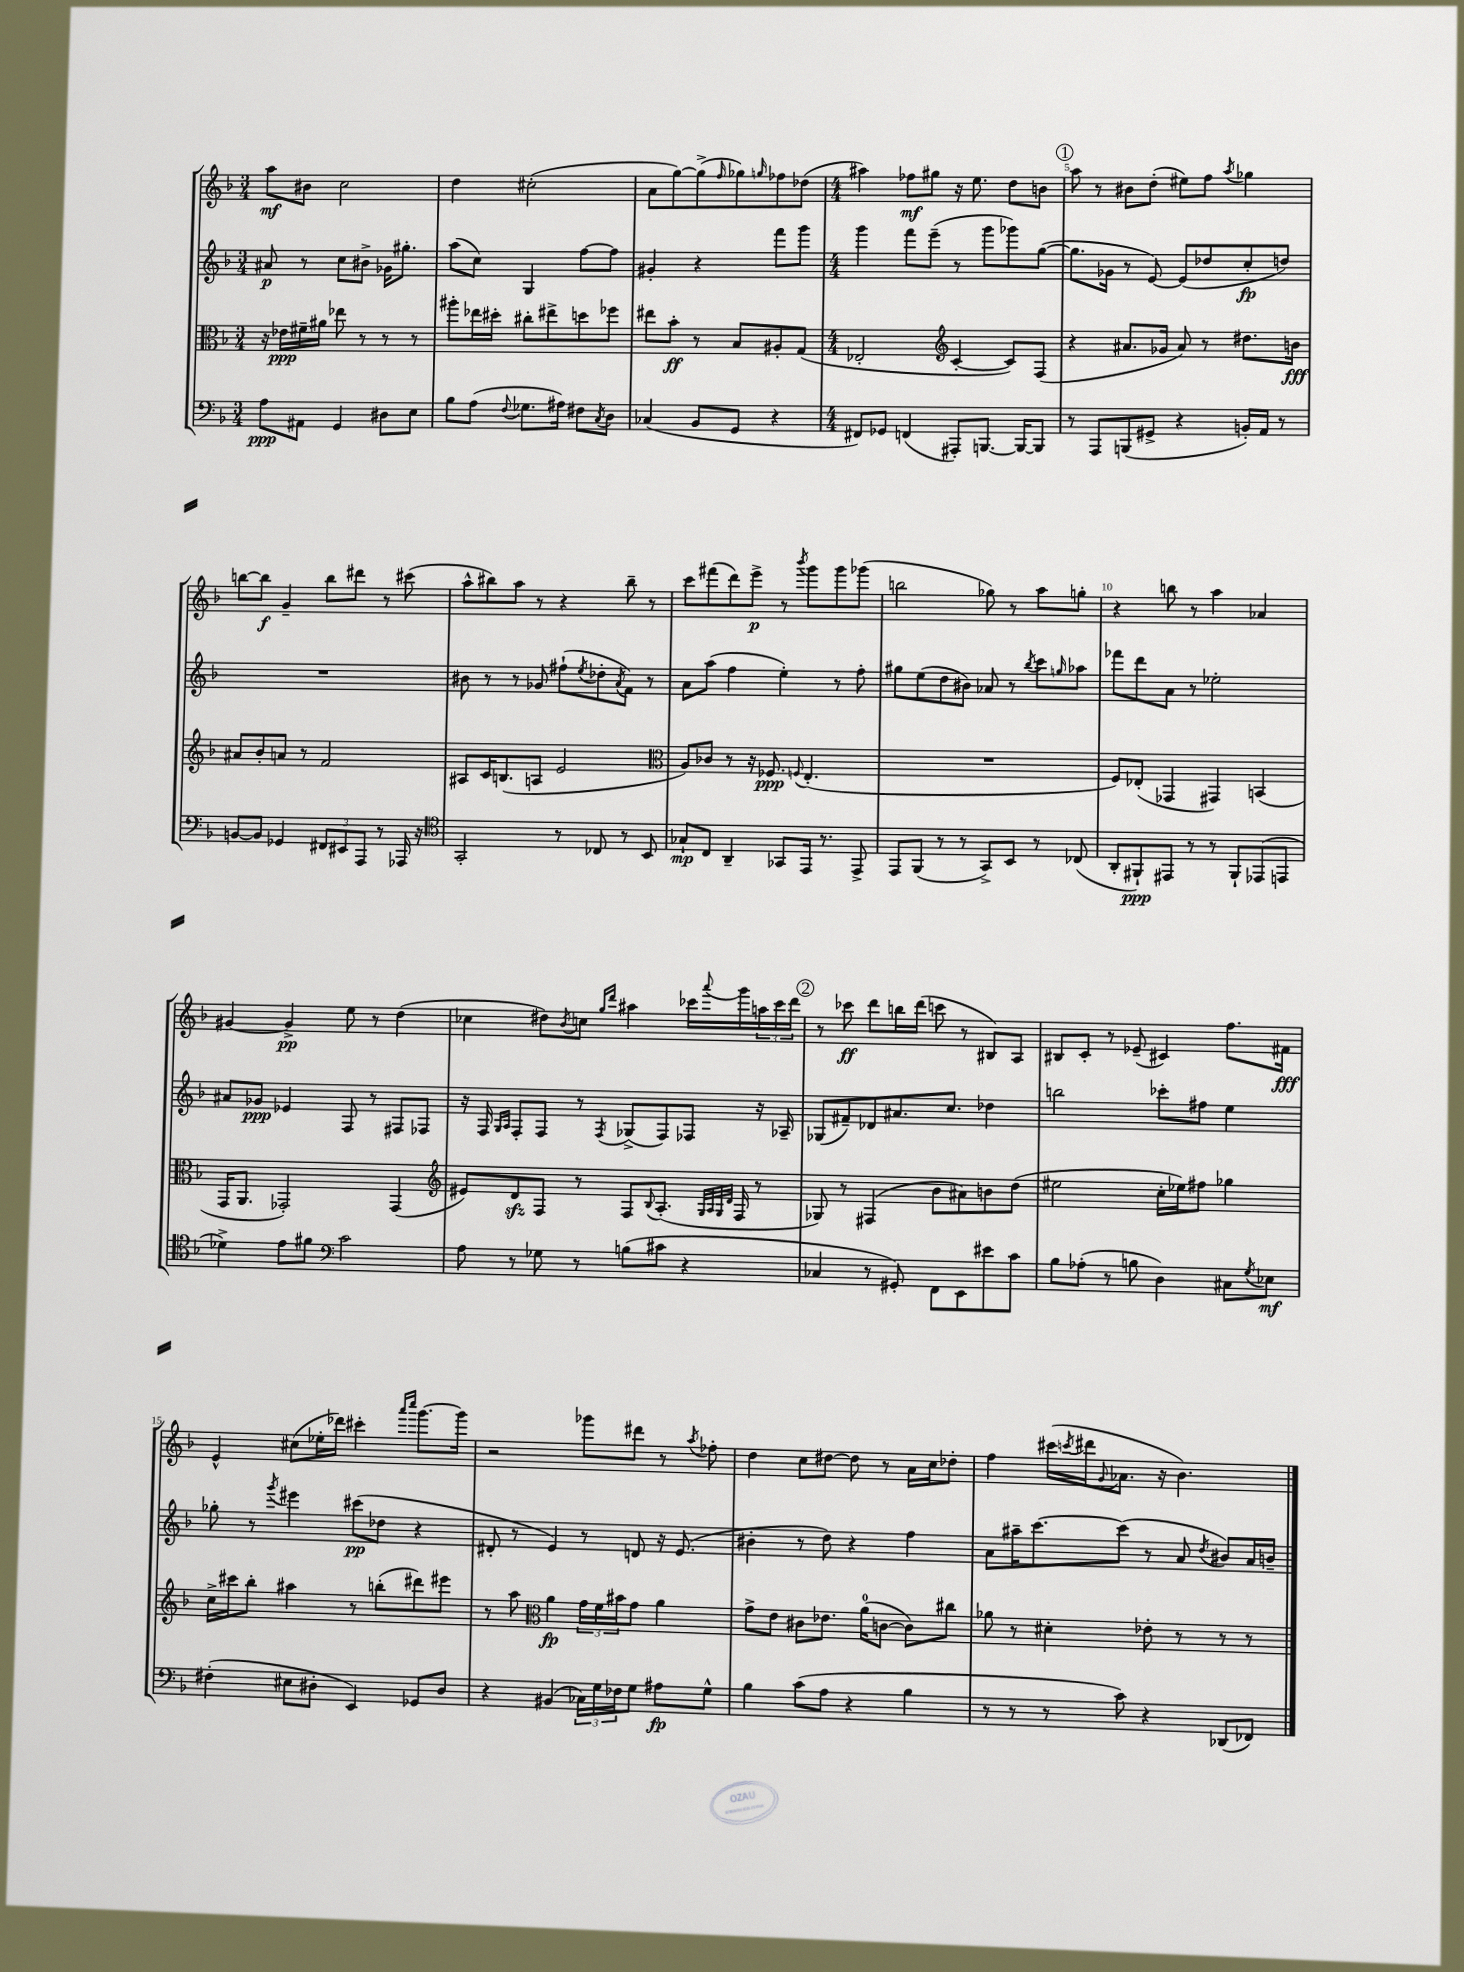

**kern	**dynam	**kern	**dynam	**kern	**dynam	**kern	**dynam
*part4	*part4	*part3	*part3	*part2	*part2	*part1	*part1
*staff4	*staff4	*staff3	*staff3	*staff2	*staff2	*staff1	*staff1
*clefF4	*	*clefC3	*	*clefG2	*	*clefG2	*
*k[b-]	*	*k[b-]	*	*k[b-]	*	*k[b-]	*
*M3/4	*	*M3/4	*	*M3/4	*	*M3/4	*
=1	=1	=1	=1	=1	=1	=1	=1
8A\L	ppp	16r	.	8a#X/	p	8aa\L	mf
.	.	16e-X\LL	ppp	.	.	.	.
8AA#X\J	.	16f#X~\	.	8r	.	8b#X\J	.
.	.	16a#X\JJ	.	.	.	.	.
4GG/	.	8ee-X\	.	8cc\L	.	2cc\	.
.	.	8r	.	8b#X^\J	.	.	.
8D#X\L	.	8r	.	16g-X\KL	.	.	.
.	.	.	.	8.gg#X'\J	.	.	.
8E\J	.	8r	.	.	.	.	.
=2	=2	=2	=2	=2	=2	=2	=2
8B-\L	.	8aa#X'\L	.	(8aa\L	.	4dd\	.
(8A\J	.	16ee-X\L	.	8cc\J)	.	.	.
.	.	16dd#X'\JJ	.	.	.	.	.
8qqF/	.	.	.	.	.	.	.
8.G-X\L	.	8cc#X'\L	.	4G/	.	(2cc#X'\	.
.	.	8ee#X^\	.	.	.	.	.
16A#X\Jk)	.	.	.	.	.	.	.
8F#X\L	.	8ddn\	.	[8ff\L	.	.	.
8qC/	.	.	.	.	.	.	.
8D\J	.	8ff-X\J	.	8ff\J]	.	.	.
=3	=3	=3	=3	=3	=3	=3	=3
(4C-X/	.	8ee#X\L	.	4g#X'/	.	8a\L	.
.	.	8b-'\J	ff	.	.	[8gg\)	.
8BB-/L	.	8r	.	4r	.	(8gg^\]	.
.	.	.	.	.	.	16qqff/	.
8GG/J	.	8B-/L	.	.	.	8gg-X\)	.
.	.	.	.	.	.	16qqggn/	.
4r	.	8A#X'/	.	8fff\L	.	8ff-X\	.
.	.	(8G/J	.	8ggg\J	.	(8dd-X\J	.
=4	=4	=4	=4	=4	=4	=4	=4
*M4/4	*	*M4/4	*	*M4/4	*	*M4/4	*
8FF#X/L)	.	2E-X'/	.	4ggg\	.	4aa#X\)	.
8GG-X/J	.	.	.	.	.	.	.
(4FFn/	.	.	.	8fff\L	.	8ff-X\L	mf
.	.	.	.	(8eee~\J	.	8gg#X\J	.
*	*	*clefG2	*	*	*	*	*
8AAA#X'/L)	.	[4c'/	.	8r	.	16r	.
.	.	.	.	.	.	8.ee\	.
[8.BBBn/J	.	.	.	8ggg\L	.	.	.
.	.	8c/L])	.	8ggg-X\)	.	8dd\L	.
16BBB/KL_	.	.	.	.	.	.	.
8BBB/J]	.	(8F/J	.	([8gg\J	.	8bn\J	.
!!LO:REH:place=s1:t=1
=5	=5	=5	=5	=5	=5	=5	=5
8r	.	4r	.	8.gg\L]	.	8aa\	.
8AAA/L	.	.	.	.	.	8r	.
.	.	.	.	16g-X\Jk	.	.	.
(8BBBn/	.	8.a#X/L	.	8r	.	8b#X\L	.
8GG#X^/J	.	.	.	[8e/)	.	(8dd'\J	.
.	.	16g-X/Jk	.	.	.	.	.
4r	.	8a#/)	.	(8e/L]	.	8ee#X\L)	.
.	.	8r	.	8dd-X/	.	8ff\J	.
.	.	.	.	.	.	8qaa/	.
16BBn'/LL)	.	8.dd#X\L	.	8cc'/	fp	4gg-X\	.
16AA/JJ	.	.	.	.	.	.	.
8r	.	.	.	8ddn/J)	.	.	.
.	.	16bn\Jk	fff	.	.	.	.
!!LO:LB:g=z
=6	=6	=6	=6	=6	=6	=6	=6
[8BBn/L	.	8a#X/L	.	1r	.	[8bbn\L	.
8BB/J]	.	8b-'/	.	.	.	8bb\J]	f
4GG-X/	.	8an/J	.	.	.	4g~/	.
.	.	8r	.	.	.	.	.
12FF#X/L	.	2f/	.	.	.	8bb\L	.
12EE#X/	.	.	.	.	.	.	.
.	.	.	.	.	.	8ddd#X\J	.
12AAA/J	.	.	.	.	.	.	.
8r	.	.	.	.	.	8r	.
16AAA-X/	.	.	.	.	.	(8ccc#X\	.
16r	.	.	.	.	.	.	.
=7	=7	=7	=7	=7	=7	=7	=7
*clefC4	*	*	*	*	*	*	*
2GG'/	.	8A#X/L	.	8b#X\	.	8aa^^\L	.
.	.	16c/K	.	8r	.	8bb#X\)	.
.	.	(8.Bn/	.	.	.	.	.
.	.	.	.	8r	.	8aa\J	.
.	.	8An/J	.	8g-X/	.	8r	.
8r	.	2e/	.	(8ff#X`\L	.	4r	.
.	.	.	.	8qee/	.	.	.
8C-X/	.	.	.	8dd-X'\	.	.	.
.	.	.	.	8qa/	.	.	.
8r	.	.	.	8f\J)	.	8bb#~\	.
8BB-/	.	.	.	8r	.	8r	.
=8	=8	=8	=8	=8	=8	=8	=8
*	*	*clefC3	*	*	*	*	*
8G-X`/L	mp	8A/L)	.	8a\L	.	8ccc\L	.
8C/J	.	8c-X/J	.	(8aa\J	.	(8fff#X\	.
4AA~/	.	8r	.	4ff\	.	8ddd\)	.
.	.	16r	.	.	.	8eee^\J	p
.	.	8.F-X/	ppp	.	.	.	.
8GG-X/L	.	.	.	4ee'\)	.	8r	.
.	.	8qqFn/	.	.	.	8qbbb-/	.
16EE/Jk	.	(4.E'/	.	.	.	8ggg\L	.
8.r	.	.	.	.	.	.	.
.	.	.	.	8r	.	8ggg\	.
8EE^/	.	.	.	8ff'\	.	(8ggg-X\J	.
=9	=9	=9	=9	=9	=9	=9	=9
8EE/L	.	1r	.	8gg#X\L	.	2bbn\	.
(8FF/J	.	.	.	(8ee\	.	.	.
8r	.	.	.	8dd\	.	.	.
8r	.	.	.	8b#X\J)	.	.	.
8GG^/L)	.	.	.	8a-X/	.	8gg-X\)	.
8BB-/J	.	.	.	8r	.	8r	.
.	.	.	.	8qbb-/	.	.	.
8r	.	.	.	8ccc\L	.	8aa\L	.
.	.	.	.	16qqggn/	.	.	.
(8C-X/	.	.	.	8aa-X\J	.	8ggn'\J	.
=10	=10	=10	=10	=10	=10	=10	=10
8AA'/L	.	8F/L)	.	8fff-X\L	.	4r	.
8FF#X`/)	ppp	(8E-X'/J	.	8ddd\	.	.	.
8EE#X/J	.	4GG-X/	.	8a\J	.	8bbn\	.
8r	.	.	.	8r	.	8r	.
8r	.	4GG#X/)	.	2ee-X'\	.	4aa\	.
8FF#`/L	.	.	.	.	.	.	.
(8EE-X/	.	(4BBn/	.	.	.	4a-X/	.
8EEn/J	.	.	.	.	.	.	.
!!LO:LB:g=z
=11	=11	=11	=11	=11	=11	=11	=11
4d-X^\)	.	16GG/KL	.	8a#X/L	.	[4g#X/	.
.	.	8.AA/J	.	.	.	.	.
.	.	.	.	8g-X/J	ppp	.	.
8e\L	.	2GG-X'/)	.	4e-X/	.	4g#^/]	pp
8f#X\J	.	.	.	.	.	.	.
*clefF4	*	*	*	*	*	*	*
2c\	.	.	.	8F/	.	8ee\	.
.	.	.	.	8r	.	8r	.
.	.	(4GG-/	.	8F#X/L	.	(4dd\	.
.	.	.	.	8F-X/J	.	.	.
=12	=12	=12	=12	=12	=12	=12	=12
*	*	*clefG2	*	*	*	*	*
8A\	.	8e#X/L)	.	16r	.	4cc-X\	.
.	.	.	.	16F/	.	.	.
.	.	.	.	16qqG/LL	.	.	.
.	.	.	.	16qqA/JJ	.	.	.
8r	.	8dzz/	.	8F'/L	.	.	.
8G-X\	.	8F/J	.	8F/J	.	8dd#X\L)	.
.	.	.	.	.	.	8qb-/	.
8r	.	8r	.	8r	.	8ccn\J	.
.	.	.	.	.	.	16qqgg/LL	.
.	.	.	.	8qF/	.	16qqddd/JJ	.
(8Bn\L	.	8F/L	.	(8G-X^/L	.	4aa#X\	.
.	.	8qqB-/	.	.	.	.	.
8c#X\J	.	(8.A'/J	.	8F/)	.	.	.
4r	.	.	.	8F-X/J	.	16ccc-X\LL	.
.	.	32qqG/LLL	.	.	.	.	.
.	.	32qqA/	.	.	.	.	.
.	.	32qqG/	.	.	.	.	.
.	.	32qqd/JJJ	.	.	.	8qqaaa/	.
.	.	16F/	.	.	.	16ggg\	.
.	.	8r	.	16r	.	24aan\	.
.	.	.	.	.	.	24ccc-\	.
.	.	.	.	16A-X~/	.	.	.
.	.	.	.	.	.	24ddd\JJ	.
!!LO:REH:place=s1:t=2
=13	=13	=13	=13	=13	=13	=13	=13
4C-X/	.	8G-X/)	.	(8G-X/L	.	8r	.
.	.	8r	.	8f#X~/)	.	8ccc-X\	ff
8r	.	(4F#X/	.	8d-X/	.	8ddd\L	.
8GG#X'/)	.	.	.	8.a#X/	.	16bbn\L	.
.	.	.	.	.	.	(16ddd\JJ	.
8FF\L	.	8b-\L	.	.	.	8cccn\	.
.	.	.	.	8.cc/J	.	.	.
8EE\	.	8a#X\)	.	.	.	8r	.
8e#X\	.	8bn\	.	4dd-X\	.	8B#X/L)	.
8c\J	.	(8dd\J	.	.	.	8A/J	.
=14	=14	=14	=14	=14	=14	=14	=14
8B-\L	.	2ee#X\	.	2bbn\	.	8B#X/L	.
(8A-X'\J	.	.	.	.	.	8c'/J	.
8r	.	.	.	.	.	8r	.
8Bn\	.	.	.	.	.	(8e-X~/	.
4D\)	.	16cc'\LL	.	8ccc-X'\L	.	4c#X/)	.
.	.	16ee-X\J)	.	.	.	.	.
.	.	8ff#X\J	.	8ff#X\J	.	.	.
8C#X\L	.	4gg-X\	.	4ee\	.	8.ff\L	.
8qG/	.	.	.	.	.	.	.
8E-X\J	mf	.	.	.	.	.	.
.	.	.	.	.	.	16f#X\Jk	fff
!!LO:LB:g=z
=15	=15	=15	=15	=15	=15	=15	=15
(4F#X'\	.	16cc^\LL	.	8gg-X'\	.	4e^^/	.
.	.	16ccc#X\J	.	.	.	.	.
.	.	8bb-'\J	.	8r	.	.	.
.	.	.	.	8qggg/	.	.	.
8E#X\L	.	4aa#X\	.	4eee#X\	.	(8cc#X\L	.
8D#X'\J	.	.	.	.	.	16ee-X'\L	.
.	.	.	.	.	.	16ddd-X\JJ)	.
4EE/)	.	8r	.	(8ccc#X\L	pp	4ccc#X'\	.
.	.	(8bbn'\L	.	8dd-X\J	.	.	.
.	.	.	.	.	.	16qqaaa/LL	.
.	.	.	.	.	.	16qqcccc/JJ	.
8GG-X/L	.	8ddd#X\)	.	4r	.	[8.ggg\L	.
8D#/J	.	8eee#X\J	.	.	.	.	.
.	.	.	.	.	.	16ggg\Jk]	.
=16	=16	=16	=16	=16	=16	=16	=16
4r	.	8r	.	8d#X'/	.	2r	.
.	.	8aa\	.	8r	.	.	.
*	*	*clefC3	*	*	*	*	*
(4BB#X/	.	4a\	fp	4e/)	.	.	.
24C-X\LL)	.	24g\LL	.	8r	.	8ggg-X\L	.
24G\	.	24f\	.	.	.	.	.
24F-X\J	.	24b#X\J	.	.	.	.	.
8G\J	.	8g\J	.	8dn/	.	8ddd#X\J	.
8A#X\L	fp	4a\	.	16r	.	8r	.
.	.	.	.	(8.e/	.	.	.
.	.	.	.	.	.	8qaa/	.
8G^^\J	.	.	.	.	.	8ff-X'\	.
=17	=17	=17	=17	=17	=17	=17	=17
4B-\	.	8g^\L	.	4b#X'\	.	4dd\	.
.	.	8e\J	.	.	.	.	.
(8c\L	.	8c#X\L	.	8r	.	8cc\L	.
8A\J	.	8.e-X\J	.	8dd\)	.	[8dd#X\J	.
4r	.	.	.	4r	.	8dd#\]	.
.	.	(16a\KL	.	.	.	.	.
.	.	[8cn\J	.	.	.	8r	.
4B-\	.	8c\L])	.	4ff\	.	16a\LL	.
.	.	.	.	.	.	16cc\J	.
.	.	8cc#X\J	.	.	.	8dd-X'\J	.
=18	=18	=18	=18	=18	=18	=18	=18
8r	.	8a-X\	.	8a\L	.	4ff\	.
8r	.	8r	.	16aa#X~\K	.	.	.
.	.	.	.	[8.ccc\	.	.	.
8r	.	4d#X'\	.	.	.	(16ccc#X\LL	.
.	.	.	.	.	.	8qcccn/	.
.	.	.	.	.	.	16ddd#X\J	.
.	.	.	.	.	.	8qqg/	.
8c\)	.	.	.	(8ccc\J]	.	8.a-X\J	.
4r	.	8e-X'\	.	8r	.	.	.
.	.	.	.	.	.	16r	.
.	.	8r	.	8a/	.	4.b-\)	.
.	.	.	.	8qdd/	.	.	.
(8DD-X/L	.	8r	.	8b#X/L)	.	.	.
8FF-X/J)	.	8r	.	16a/L	.	.	.
.	.	.	.	16bn~/JJ	.	.	.
==	==	==	==	==	==	==	==
*-	*-	*-	*-	*-	*-	*-	*-
